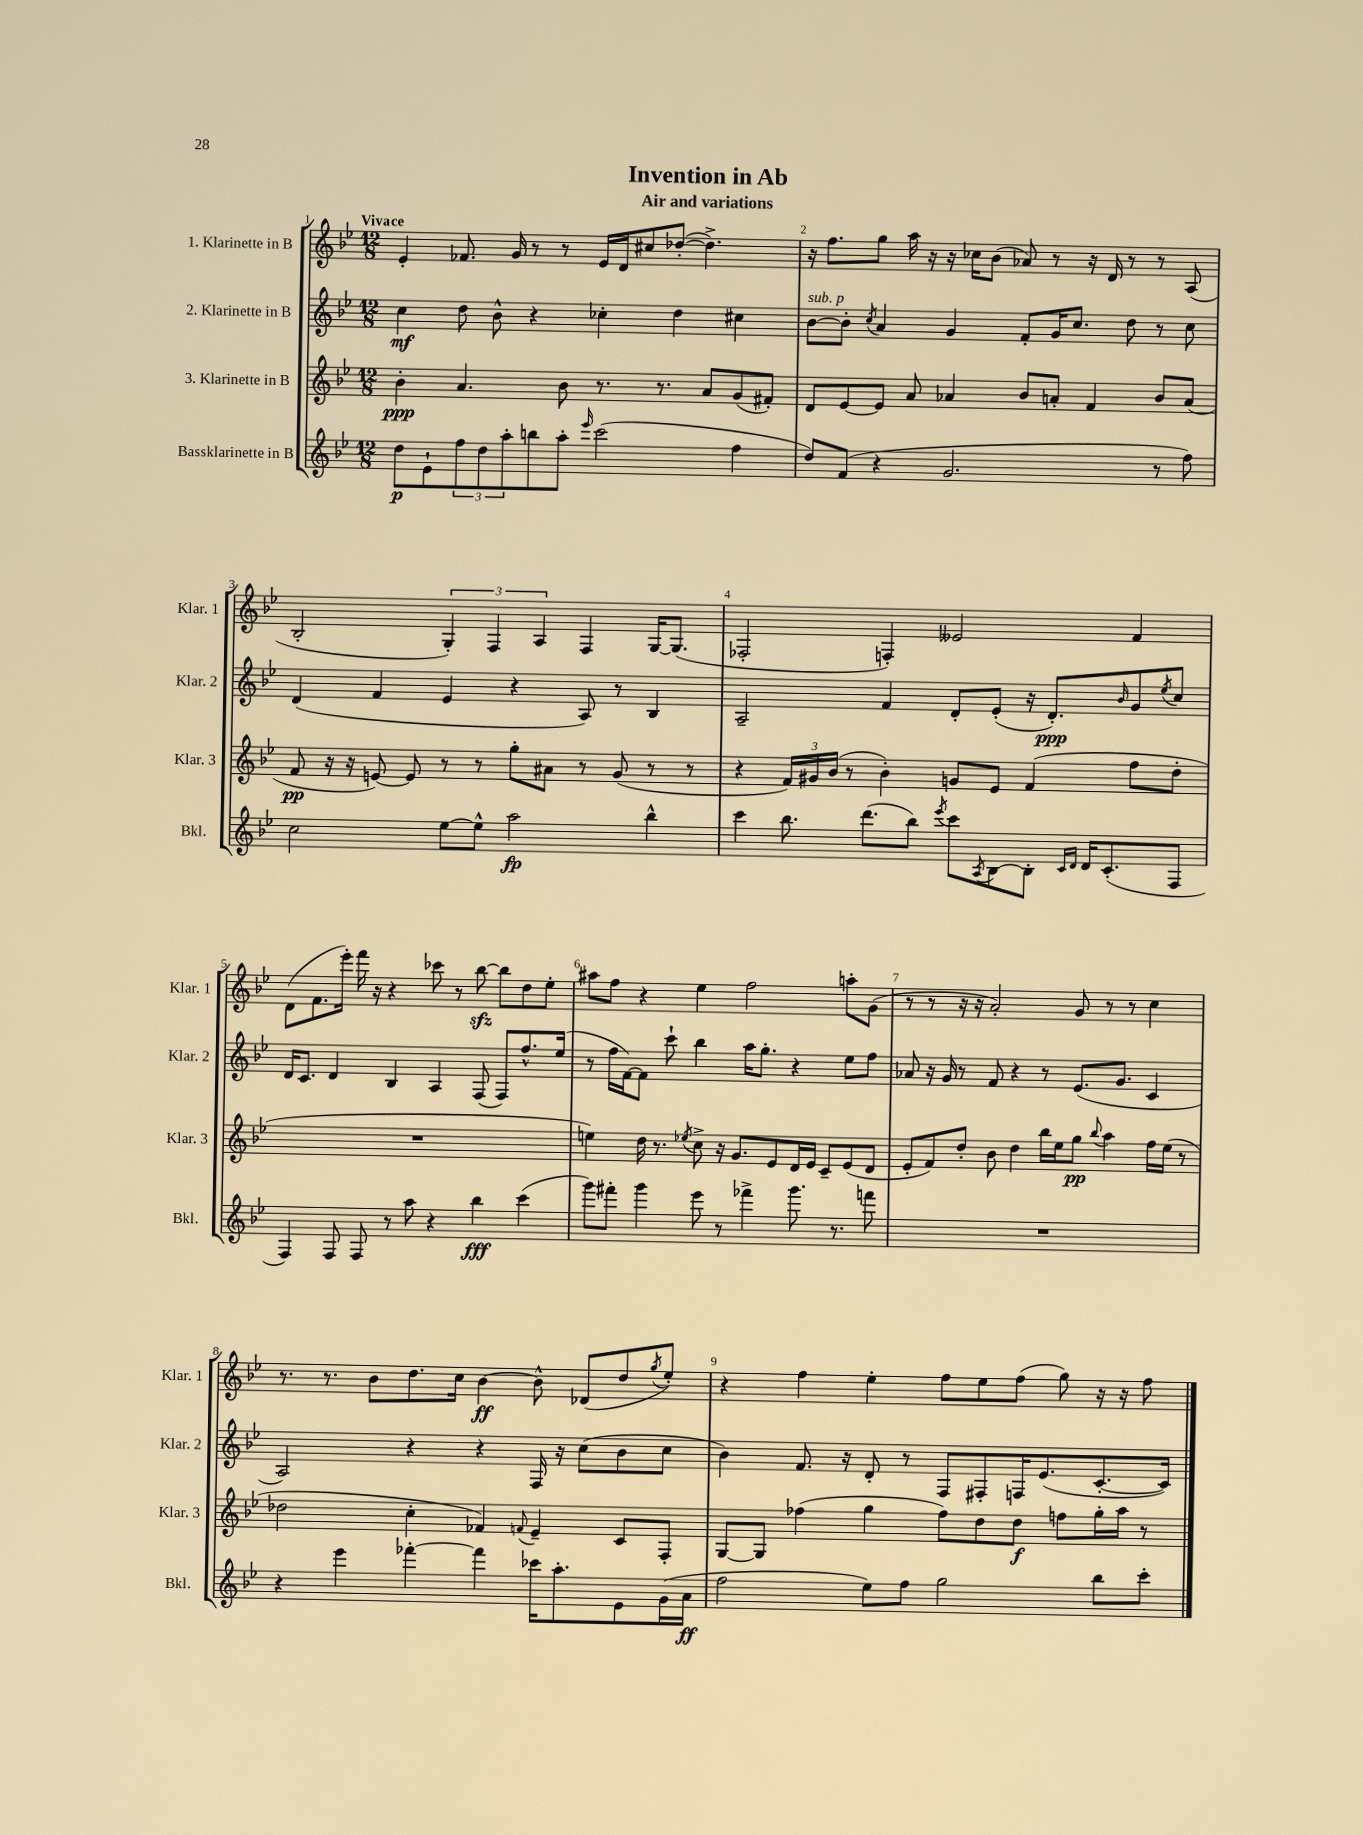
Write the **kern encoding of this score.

**kern	**dynam	**kern	**dynam	**kern	**dynam	**kern	**dynam
*part4	*part4	*part3	*part3	*part2	*part2	*part1	*part1
*staff4	*staff4	*staff3	*staff3	*staff2	*staff2	*staff1	*staff1
*I"Bassklarinette in B	*	*I"3. Klarinette in B	*	*I"2. Klarinette in B	*	*I"1. Klarinette in B	*
*I'Bkl.	*	*I'Klar. 3	*	*I'Klar. 2	*	*I'Klar. 1	*
*clefG2	*	*clefG2	*	*clefG2	*	*clefG2	*
*k[b-e-]	*	*k[b-e-]	*	*k[b-e-]	*	*k[b-e-]	*
*M12/8	*	*M12/8	*	*M12/8	*	*M12/8	*
=1	=1	=1	=1	=1	=1	=1	=1
!	!	!	!	!	!	!LO:TX:a:B:t=Vivace	!
8dd\L	p	4b-'\	ppp	4cc\	mf	4e-'/	.
8e-`\	.	.	.	.	.	.	.
12ff\	.	4.a/	.	8dd\	.	8.f-X/	.
12dd\	.	.	.	.	.	.	.
.	.	.	.	8b-^^\	.	.	.
12aa'\	.	.	.	.	.	.	.
.	.	.	.	.	.	16g/	.
8bbn\	.	.	.	4r	.	8r	.
8aa'\J	.	8b-\	.	.	.	8r	.
16qqeee-/	.	.	.	.	.	.	.
(2ccc\	.	8.r	.	4cc-X'\	.	16e-/LL	.
.	.	.	.	.	.	16d/J	.
.	.	.	.	.	.	8cc#X/	.
.	.	8.r	.	.	.	.	.
.	.	.	.	4dd\	.	([8dd-X'/J	.
.	.	8a/L	.	.	.	4.dd-^\])	.
4ff\	.	(8g/	.	4cc#X\	.	.	.
.	.	8f#X'/J)	.	.	.	.	.
=2	=2	=2	=2	=2	=2	=2	=2
!	!	!	!	!LO:TX:a:i:t=sub. p	!	!	!
8dd/L)	.	8d/L	.	[8b-\L	.	16r	.
.	.	.	.	.	.	8.ff\L	.
(8f/J	.	[8e-/	.	8b-'\J]	.	.	.
.	.	.	.	8qcc/	.	.	.
4r	.	8e-/J]	.	4a/	.	8gg\J	.
.	.	8a/	.	.	.	16aa\	.
.	.	.	.	.	.	16r	.
2.g/	.	4a-X/	.	4g/	.	16r	.
.	.	.	.	.	.	16cc-X\KL	.
.	.	.	.	.	.	(8b-\J	.
.	.	8b-/L	.	8f'/L	.	8a-X/)	.
.	.	8an'/J	.	16g/K	.	8r	.
.	.	.	.	8.cc/J	.	.	.
.	.	4f/	.	.	.	16r	.
.	.	.	.	.	.	16d/	.
.	.	.	.	8dd\	.	8r	.
8r	.	8b-/L	.	8r	.	8r	.
8ff\)	.	(8a/J	.	8cc\	.	(8A/	.
!!LO:LB:g=z
=3	=3	=3	=3	=3	=3	=3	=3
2cc\	.	8f/	pp	(4d/	.	2B-'/	.
.	.	16r	.	.	.	.	.
.	.	16r	.	.	.	.	.
.	.	[8en/)	.	4f/	.	.	.
.	.	8e/]	.	.	.	.	.
[8ee-\L	.	8r	.	4e-/	.	6G'/)	.
8ee-^^\J]	.	8r	.	.	.	.	.
.	.	.	.	.	.	6F/	.
2aa\	fp	8gg'\L	.	4r	.	.	.
.	.	.	.	.	.	6A/	.
.	.	8a#X\J	.	.	.	.	.
.	.	8r	.	8A/)	.	4F/	.
.	.	(8g/	.	8r	.	.	.
4bb-^^\	.	8r	.	4B-/	.	[16G/KL	.
.	.	.	.	.	.	(8.G/J]	.
.	.	8r	.	.	.	.	.
=4	=4	=4	=4	=4	=4	=4	=4
4ccc\	.	4r	.	2A~/	.	2F-X'/	.
8.bb-\	.	24f/LL)	.	.	.	.	.
.	.	24g#X/	.	.	.	.	.
.	.	(24b-/JJ	.	.	.	.	.
.	.	8r	.	.	.	.	.
(8.ddd\L	.	.	.	.	.	.	.
.	.	4b-'\)	.	4f/	.	4Fn'/)	.
8bb-\J)	.	.	.	.	.	.	.
8qeee-/	.	.	.	.	.	.	.
8ccc\L	.	8gn/L	.	8d'/L	.	2e--X/	.
8qA/	.	.	.	.	.	.	.
[8B-\	.	8e-/J	.	(8e-'/J	.	.	.
8B-'\J]	.	(4f/	.	16r	.	.	.
.	.	.	.	8.d'/L)	ppp	.	.
16qqc/LL	.	.	.	.	.	.	.
16qqd/JJ	.	.	.	.	.	.	.
16d/KL	.	.	.	.	.	.	.
(8.c'/	.	.	.	.	.	.	.
.	.	.	.	16qqb-/	.	.	.
.	.	8ff\L	.	8g/	.	4f/	.
.	.	.	.	8qee-/	.	.	.
8F/J	.	8dd'\J	.	8cc/J	.	.	.
!!LO:LB:g=z
=5	=5	=5	=5	=5	=5	=5	=5
4F/)	.	1.r	.	16d/KL	.	(8d\L	.
.	.	.	.	8.c/J	.	.	.
.	.	.	.	.	.	8.f\	.
8F/	.	.	.	4d/	.	.	.
.	.	.	.	.	.	16eee-'\Jk)	.
8F/	.	.	.	.	.	16fff\	.
.	.	.	.	.	.	16r	.
8r	.	.	.	4B-/	.	4r	.
8aa\	.	.	.	.	.	.	.
4r	.	.	.	4A/	.	8ccc-X\	.
.	.	.	.	.	.	8r	.
4bb-\	fff	.	.	(8F/	.	[8bb-zz\	.
.	.	.	.	8F/L)	.	8bb-\L]	.
(4ccc\	.	.	.	8.ff^^/	.	8dd\	.
.	.	.	.	.	.	8ee-'\J	.
.	.	.	.	(16ee-/Jk	.	.	.
=6	=6	=6	=6	=6	=6	=6	=6
8ggg\L)	.	4een\)	.	8r	.	8aa#X\L	.
8fff#X'\J	.	.	.	16ff\LL	.	8ff\J	.
.	.	.	.	[16f\J)	.	.	.
4ggg\	.	16dd\	.	8f\J]	.	4r	.
.	.	8.r	.	.	.	.	.
.	.	.	.	8ccc`\	.	.	.
.	.	8qee-X/	.	.	.	.	.
8eee-\	.	8cc^\	.	4bb-\	.	4ee-\	.
8r	.	16r	.	.	.	.	.
.	.	8.g/L	.	.	.	.	.
4fff-X^\	.	.	.	16aa\KL	.	2ff\	.
.	.	.	.	8.gg'\J	.	.	.
.	.	8e-/	.	.	.	.	.
8.ggg\	.	16d/L	.	4r	.	.	.
.	.	16e-/JJ	.	.	.	.	.
.	.	8c~/L	.	.	.	.	.
8.r	.	.	.	.	.	.	.
.	.	(8e-/	.	8ee-\L	.	8aan'\L	.
8fffn\	.	8d/J	.	8ff\J	.	(8g\J	.
=7	=7	=7	=7	=7	=7	=7	=7
1.r	.	8e-'/L	.	8a-X/	.	8r	.
.	.	8f/)	.	16r	.	8r	.
.	.	.	.	16g/	.	.	.
.	.	8dd'/J	.	8r	.	16r	.
.	.	.	.	.	.	16r	.
.	.	8b-\	.	8f/	.	2a'/)	.
.	.	4dd\	.	4r	.	.	.
.	.	16bb-\LL	.	8r	.	.	.
.	.	16ee-\J	.	.	.	.	.
.	.	8gg\J	pp	(8.e-/L	.	8g/	.
.	.	8qqbb-/	.	.	.	.	.
.	.	4aa\	.	.	.	8r	.
.	.	.	.	8.g/J	.	.	.
.	.	.	.	.	.	8r	.
.	.	16ff\LL	.	4c/	.	4cc\	.
.	.	(16ee-\JJ	.	.	.	.	.
.	.	8r	.	.	.	.	.
!!LO:LB:g=z
=8	=8	=8	=8	=8	=8	=8	=8
4r	.	2dd-X\	.	2A/)	.	8.r	.
.	.	.	.	.	.	8.r	.
4eee-\	.	.	.	.	.	.	.
.	.	.	.	.	.	8b-\L	.
[4fff-X'\	.	4cc'\	.	4r	.	8.dd\	.
.	.	.	.	.	.	16cc\Jk	.
4fff-\]	.	4f-X/)	.	4r	.	[4b-\	ff
.	.	8qqfn/	.	.	.	.	.
16ccc-X\KL	.	4e-~/	.	16F/	.	8b-^^\]	.
8.aa'\	.	.	.	16r	.	.	.
.	.	.	.	(8cc\L	.	(8d-X/L	.
8e-\	.	8c/L	.	8b-\	.	8dd/	.
.	.	.	.	.	.	8qgg/	.
(16g\L	.	8F'/J	.	8cc\J	.	8ee-'/J)	.
16a\JJ	ff	.	.	.	.	.	.
=9	=9	=9	=9	=9	=9	=9	=9
2ff\	.	[8G/L	.	4b-\)	.	4r	.
.	.	8G/J]	.	.	.	.	.
.	.	(4ff-X\	.	8.f/	.	4ff\	.
.	.	.	.	16r	.	.	.
8ee-\L)	.	4gg\	.	8d'/	.	4ee-'\	.
8ff\J	.	.	.	8r	.	.	.
2gg\	.	8ff-\L)	.	8F/L	.	8ff\L	.
.	.	8dd\	.	8F#X'/	.	8ee-\	.
.	.	8dd\J	f	16Fn/K	.	(8ff\J	.
.	.	.	.	(8.e-/	.	.	.
.	.	8ffn\L	.	.	.	8gg\)	.
8bb-\L	.	16gg'\L	.	[8.c'/	.	16r	.
.	.	16aa\JJ	.	.	.	16r	.
8ccc'\J	.	8r	.	.	.	8ff\	.
.	.	.	.	16c/Jk])	.	.	.
==	==	==	==	==	==	==	==
*-	*-	*-	*-	*-	*-	*-	*-
